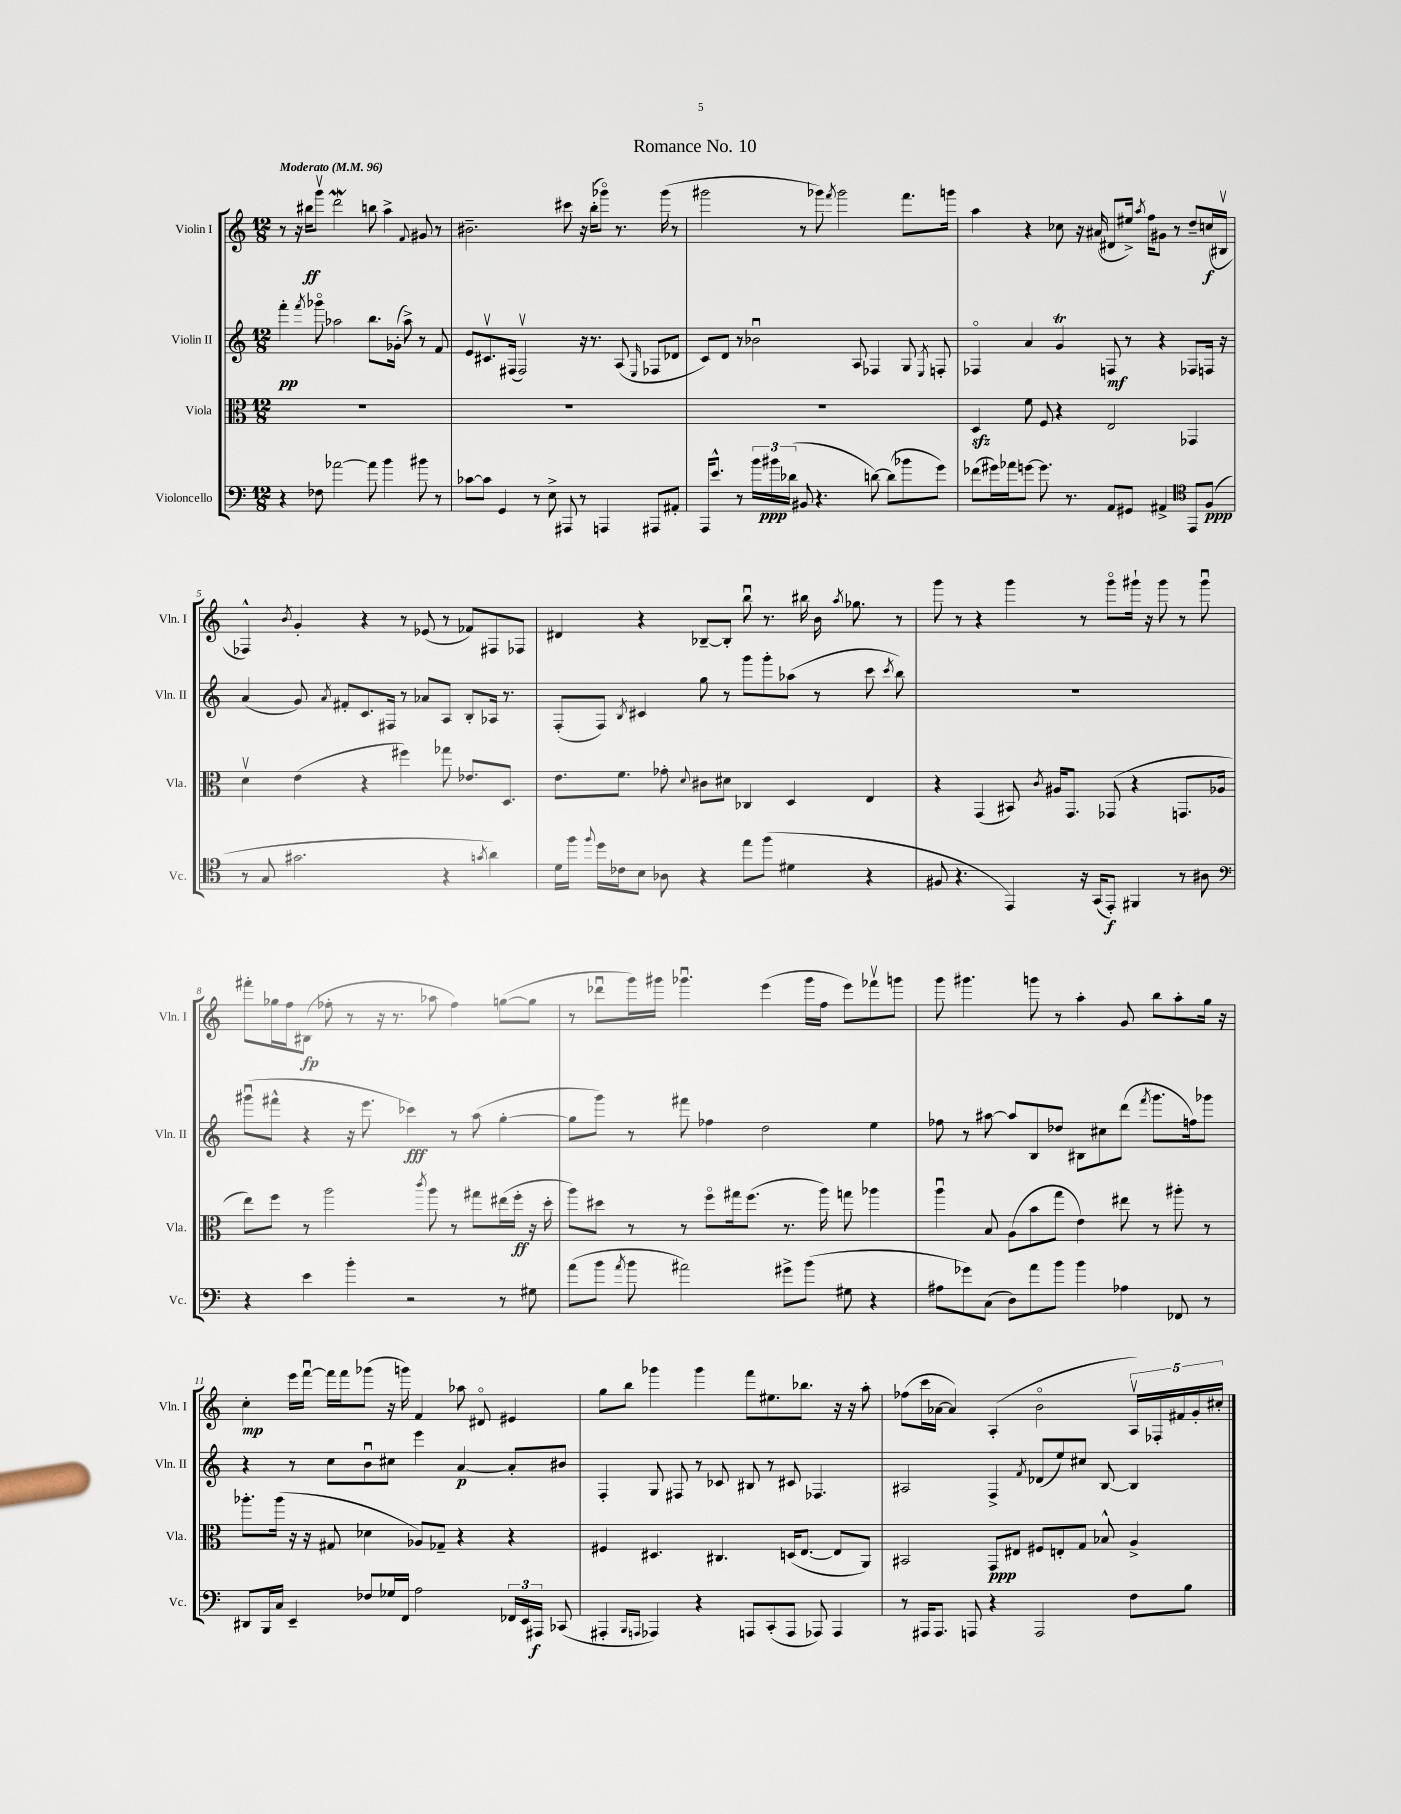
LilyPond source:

\header { title = "Romance No. 10" }
<<
\new StaffGroup <<
\new Staff = "s0" \with { instrumentName = "Violin I" shortInstrumentName = "Vln. I" } {
    \clef treble \key c \major \numericTimeSignature \time 12/8 \tempo "Moderato" 4 = 96
    \autoBeamOff r8 r16 bis''16[\ff g'''8]\upbow d'''2\mordent b''8 a''4-> \appoggiatura { f'8 } gis'8 r8 |
    bis'2.-- cis'''8 r16 b''16[-.( ges'''8]\flageolet) r8. ges'''16( r8 |
    gis'''2 r8 ges'''8) \acciaccatura { f'''8 } ges'''2 f'''8.[ g'''16] |
    a''4 r4 ces''8 r16 ais'16( dis'8[ eis''16]->) \acciaccatura { a''8 } f''16[ gis'8] r8 d''8[-- c''16\f( bis16]\upbow |
    fes4-^) \acciaccatura { b'8 } g'4-. r4 r8 ees'8( r8 fes'8[) fis8 fes8] |
    dis'4 r4 bes8[~-- bes8]-. b''8\downbow r8. bis''16 b'16 \acciaccatura { a''8 } ges''8. r8 |
    g'''8 r8 r4 g'''4 r8 g'''8[\flageolet gis'''16]-! r16 gis'''8 r8 gis'''8\downbow |
    fis'''8[-. ges''16 f''16 bis8]\fp( fes''8-. r8 r16 r8. aes''8 fes''4) g''8[~( g''8] |
    r8 des'''8[\downbow g'''16) gis'''16] ges'''4.\downbow e'''4( ges'''16[ f''16] e'''8[) fes'''8\upbow g'''8] |
    g'''8 gis'''4. g'''8 r8 a''4-. g'8 b''8[ a''8-. g''16] r16 |
    c''4-.\mp e'''16[ f'''16]~\downbow f'''16[ f'''16 ges'''8]( r16 g'''16) f'4 aes''8 dis'8\flageolet eis'4 |
    g''8[ b''8] ges'''4 ges'''4 f'''8[ eis''8. bes''8.] r16 r16 a''8-. |
    fes''8[( c'''16 aes'16]~ aes'4) a4-.( b'2\flageolet \tuplet 5/4 { a16[\upbow) fes16-. fis'16 g'16-. cis''16]-. } \bar "|." |
}
\new Staff = "s1" \with { instrumentName = "Violin II" shortInstrumentName = "Vln. II" } {
    \clef treble \key c \major \numericTimeSignature \time 12/8
    \autoBeamOff f'''4-.\pp \acciaccatura { f'''8 } ges'''8\flageolet aes''2 b''8.[ ges'16]-.( aes''8->) r8 f'8 |
    e'8[ cis'8.\upbow fis16]( fis2\upbow) r16 r8. a8( \grace { e16 } fes8[ des'8] |
    c'8[) d'8] r8 bes'2\downbow a8 fes4 g8 \acciaccatura { e8 } f8-. |
    fes4\flageolet a'4 g'4\trill f8\mf r8 r4 fes8[ f16] r16 |
    a'4( g'8) \acciaccatura { a'8 } fis'8[-. c'8. fis16] r8 aes'8[ a8] b8[-. aes16] r8. |
    f8[-.( f8]) \acciaccatura { b8 } cis'4 g''8 r8 g'''8[ g'''8-. aes''8]( r8 c'''8 \acciaccatura { c'''8 } b''8) |
    R1. |
    gis'''8[\downbow( fis'''8]-^ r4 r16 e'''8. ces'''4\fff) r8 a''8( g''4~-. |
    g''8[ g'''8]) r8 fis'''8 fes''4 d''2 e''4 |
    fes''8 r8 ais''8~ ais''8[ b8 des''8] bis8[ cis''8 d'''8]( \acciaccatura { f'''8 } g'''8.[ f''16) ges'''8] |
    r4 r8 c''8[ b'8\downbow cis''8] e'''4 a'4~\p a'8[-. bis'8] |
    f4-. g8 fis8 r8 ces'8 bis8 r8 cis'8 fes4. |
    ais2 f4-> \acciaccatura { f'8 } des'8[( e''8) cis''8] b8~ b4 \bar "|." |
}
\new Staff = "s2" \with { instrumentName = "Viola" shortInstrumentName = "Vla." } {
    \clef alto \key c \major \numericTimeSignature \time 12/8
    \autoBeamOff R1. |
    R1. |
    R1. |
    d4\sfz f'8 f8 r4 e2 ges,4 |
    d'4\upbow e'4( r4 fis''4) ges''8 ees'8.[ d8.] |
    e'8.[ f'8.] ges'8-. \appoggiatura { d'8 } cis'8[ dis'8] ces4 d4 e4 |
    r4 g,4( bis,8) \acciaccatura { c'8 } ais16[ g,8.] ges,8( r4 g,8.[ aes16] |
    e''8[) f''8] r8 a''2 \acciaccatura { c'''8 } a''8 r8 gis''8[ eis''16( f''16]-.\ff r16 d''16-. |
    a''8[) dis''8] r8 r8 f''8[\flageolet gis''16 f''8.]( r8. a''16) g''8 aes''4 |
    a''4\downbow b8 a8[( b'8 g''8] e'4) eis''8 r8 ais''8-. r8 |
    aes''8.[-. aes''16]( r16 r16 gis8 des'4 aes8[) ges8]-- r4 r4 |
    fis4 dis4. cis4. d16[( e8.]~ e8[ a,8]) |
    bis,2 g,8[\ppp eis8] fis8[ e8-. g8] bes8-^ a4-> \bar "|." |
}
\new Staff = "s3" \with { instrumentName = "Violoncello" shortInstrumentName = "Vc." } {
    \clef bass \key c \major \numericTimeSignature \time 12/8
    \autoBeamOff r4 fes8 aes'2~ aes'8 b'4 bis'8 r8 |
    ces'8[~ ces'8] g,4 r8 e8-> ais,,8 r8 a,,4 ais,,8[ ais,8]-. |
    a,,16[ e'8.]-^ r8 \tuplet 3/2 { b'16[ bis'16\ppp des'16]( } bis,8 r4. d'8~) d'8[( bes'8 g'8]) |
    fes'8[( gis'16) aes'16 g'8]~ g'8. r8. a,8[ gis,8] ais,4-> \clef tenor e,8[ f8]\ppp( |
    r8 g8 gis'2. r4 \acciaccatura { g'8 } a'4) |
    d'16[ f''16] \appoggiatura { f''8 } d''16[ ces'16 b8] aes8 r4 e''8[ f''8]( dis'4 r4 |
    fis8 r4. e,4) r16 g,16[( e,8]-.\f) fis,4 r8 ais8 |
    \clef bass r4 e'4 b'4-. r2 r8 gis8 |
    a'8[( b'8] \acciaccatura { a'8 } b'8 ais'2) gis'8[-> b'8]( gis8 r4 |
    ais8[ ges'8) c8]( d8[) a'8 b'8] b'4 aes4 fes,8 r8 |
    dis,8[ b,,16 c16] e,4-- fes8[ ges16 f,16] a2 \tuplet 3/2 { fes,16[ e,16 ais,,16]\f } ces,8( |
    ais,,4-. \grace { b,,16[ a,,16] } aes,,4) r4 a,,8[ c,8-.( a,,8] aes,,8) aes,,4 |
    r8 ais,,16[ ais,,8.] a,,8 r4 a,,2 f8[ b8] \bar "|." |
}
>>
>>
